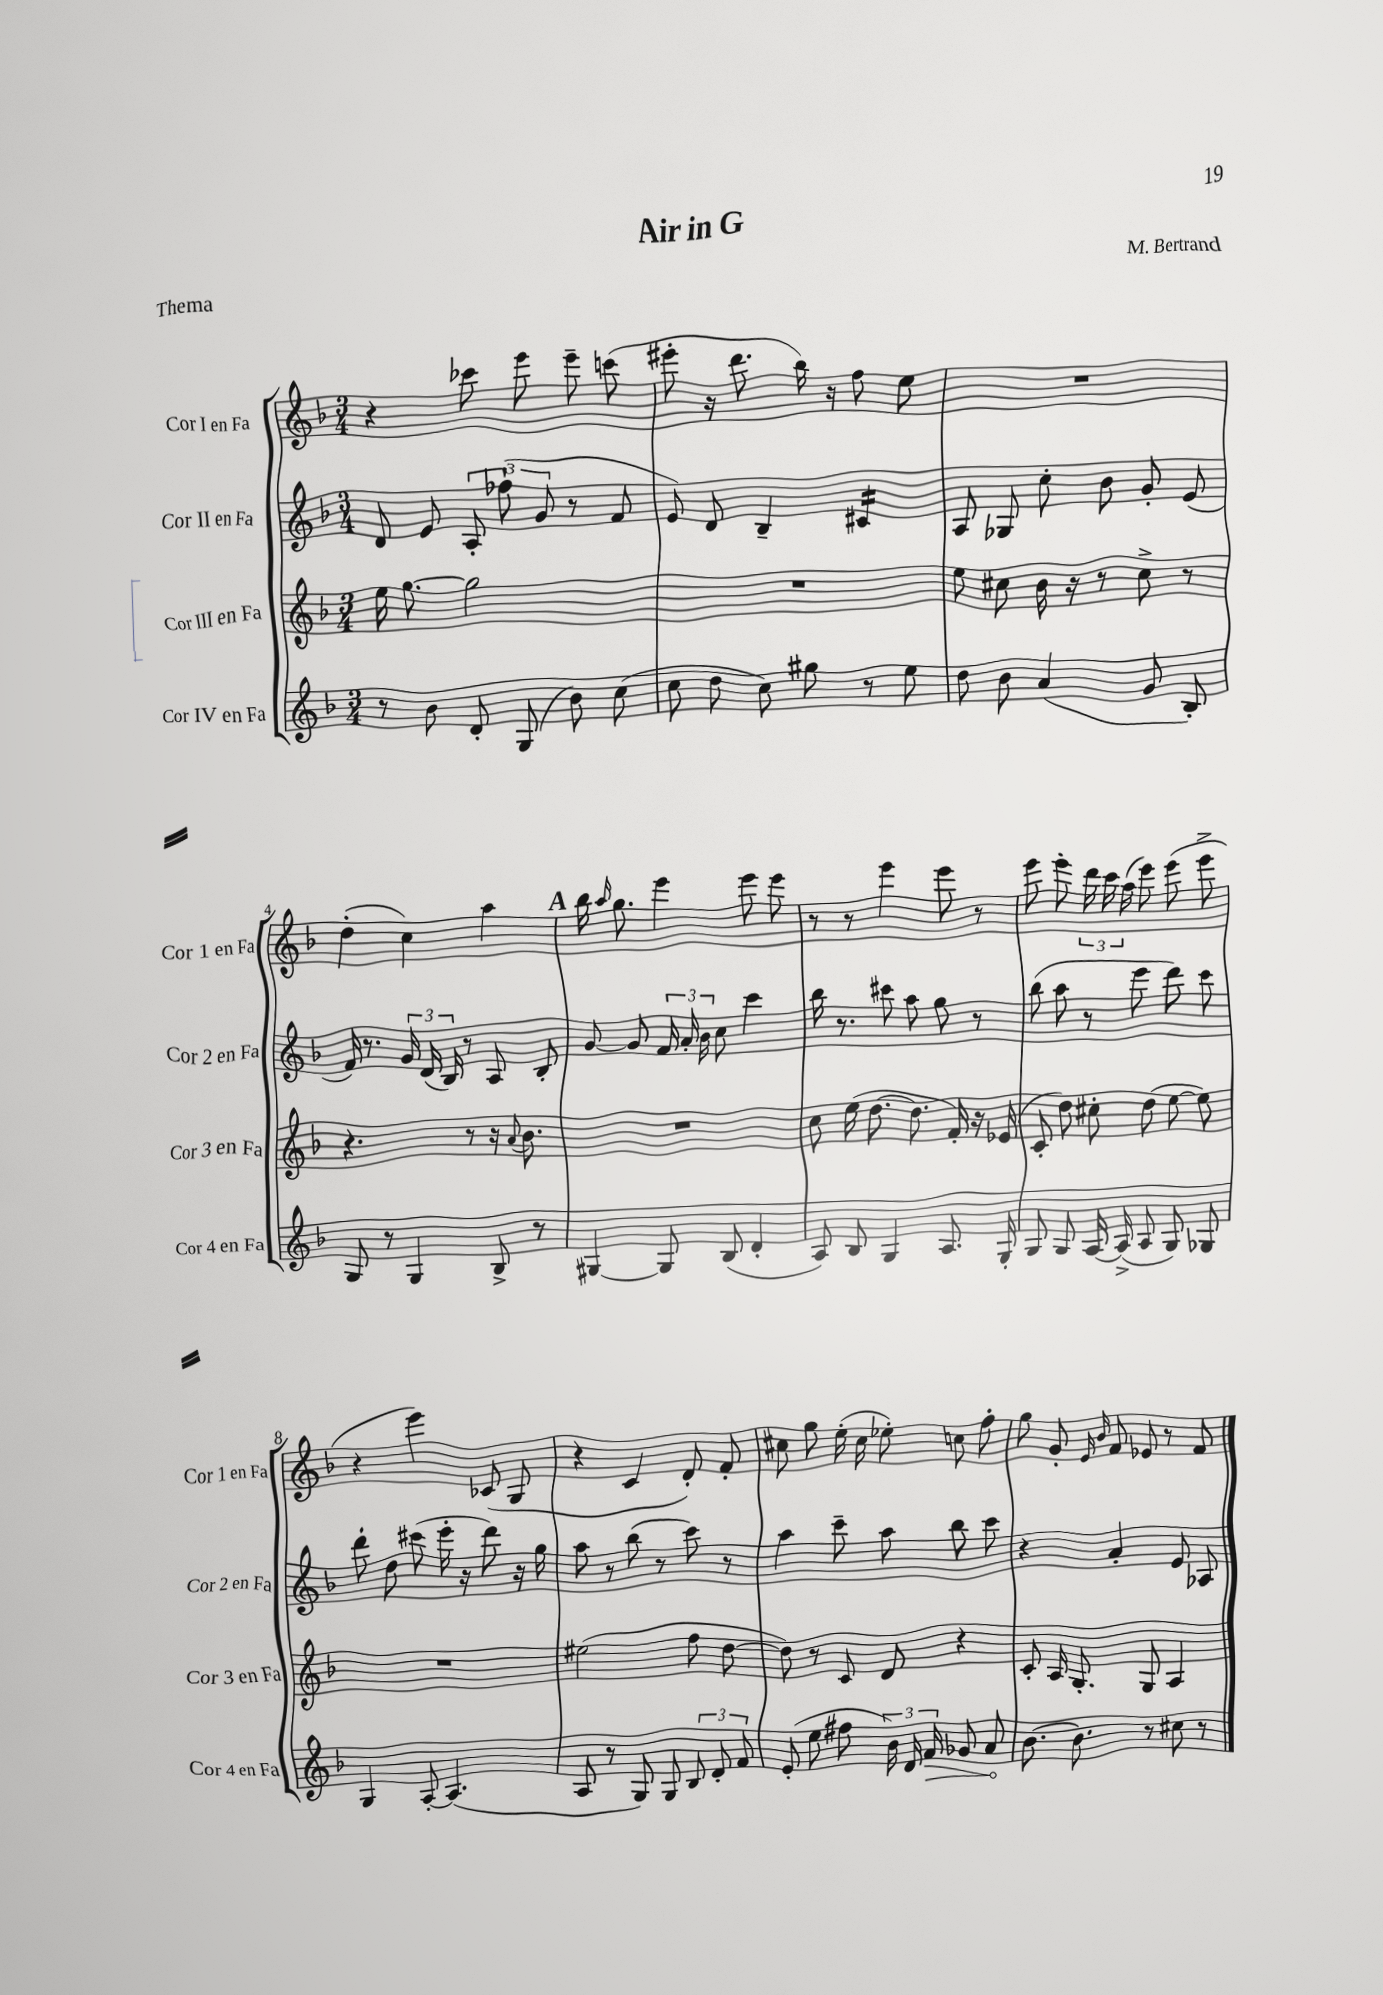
\header { title = "Air in G" composer = "M. Bertrand" piece = "Thema" }
<<
\new StaffGroup <<
\new Staff = "s0" \with { instrumentName = "Cor I en Fa" shortInstrumentName = "Cor 1 en Fa" } {
    \clef treble \key f \major \numericTimeSignature \time 3/4
    \autoBeamOff r4 ces'''8 e'''8 e'''8-- c'''8( |
    eis'''8-. r16 d'''8. bes''16) r16 f''8 e''8 |
    R2. |
    d''4-.( c''4) a''4 |
    \mark \markup { \bold "A" } bes''16 \grace { a''16 } g''8. e'''4 e'''8 e'''8 |
    r8 r8 e'''4 e'''8 r8 |
    e'''8 e'''8-. \tuplet 3/2 { d'''16 c'''16 a''16( } e'''8) e'''8( e'''8-> |
    r4 e'''4) ces'8( g8 |
    r4 c'4 d'8-.) f'8-. |
    cis''8 g''8 e''16-.( cis''16 ees''8-.) c''8 f''8-. |
    g''8 g'8-. \grace { e'16 bes'16 } f'8 ees'8 r8 f'8 \bar "|." |
}
\new Staff = "s1" \with { instrumentName = "Cor II en Fa" shortInstrumentName = "Cor 2 en Fa" } {
    \clef treble \key f \major \numericTimeSignature \time 3/4
    \autoBeamOff d'8 e'8 \tuplet 3/2 { a8-. fes''8-!( g'8 } r8 f'8 |
    e'8) d'8 bes4-- cis'4:16 |
    a8 ges8 c''8-. bes'8 g'8-. e'8( |
    f'16) r8. \tuplet 3/2 { g'16 d'16( bes16) } r8 a8 bes8-. |
    \mark \markup { \bold "A" } g'8~ g'8 \tuplet 3/2 { f'16 a'16-. bes'16 } c''8 c'''4 |
    bes''16 r8. cis'''8 a''8 g''8 r8 |
    bes''8( a''8 r8 e'''8 d'''8) c'''8 |
    d'''8-. d''8 cis'''8( e'''16-. r16 d'''8) r16 g''16 |
    a''8 r8 bes''8( r8 c'''8) r8 |
    a''4 c'''8-- a''8 bes''8 c'''8 |
    r4 a'4-. e'8 aes8 \bar "|." |
}
\new Staff = "s2" \with { instrumentName = "Cor III en Fa" shortInstrumentName = "Cor 3 en Fa" } {
    \clef treble \key f \major \numericTimeSignature \time 3/4
    \autoBeamOff e''16 g''8.~ g''2 |
    R2. |
    e''8 cis''8 bes'16 r16 r8 cis''8-> r8 |
    r4. r8 r16 \appoggiatura { a'8 } bes'8. |
    \mark \markup { \bold "A" } R2. |
    c''8 e''16( d''8.~ d''8. f'16-.) r16 ees'16( |
    c'8-. d''8) cis''8-. d''8( e''8~ e''8) |
    R2. |
    eis''2( f''8 d''8~ |
    d''8) r8 c'8 d'8 r4 |
    c'8-. a16 g8.-. g8 a4 \bar "|." |
}
\new Staff = "s3" \with { instrumentName = "Cor IV en Fa" shortInstrumentName = "Cor 4 en Fa" } {
    \clef treble \key f \major \numericTimeSignature \time 3/4
    \autoBeamOff r8 bes'8 d'8-. g8( bes'8) c''8( |
    c''8 d''8 c''8) gis''8 r8 e''8 |
    d''8 bes'8 a'4( g'8 bes8-.) |
    g8 r8 g4 bes8-> r8 |
    \mark \markup { \bold "A" } gis4~ gis8 bes8( d'4-. |
    a8) bes8 g4 a8. g16-. |
    g8 g8 a16~ a16->( a8 g8) ges8 |
    g4 a8~-. a4.( |
    a8 r8 g8) g8 \tuplet 3/2 { bes8 d'8-. f'8 } |
    e'8-.( e''8 fis''8 \tuplet 3/2 { bes'16) d'16 \once \override Hairpin.circled-tip = ##t f'16\> } ges'8 a'8\! |
    bes'8.~ bes'8. r8 cis''8 r8 \bar "|." |
}
>>
>>
